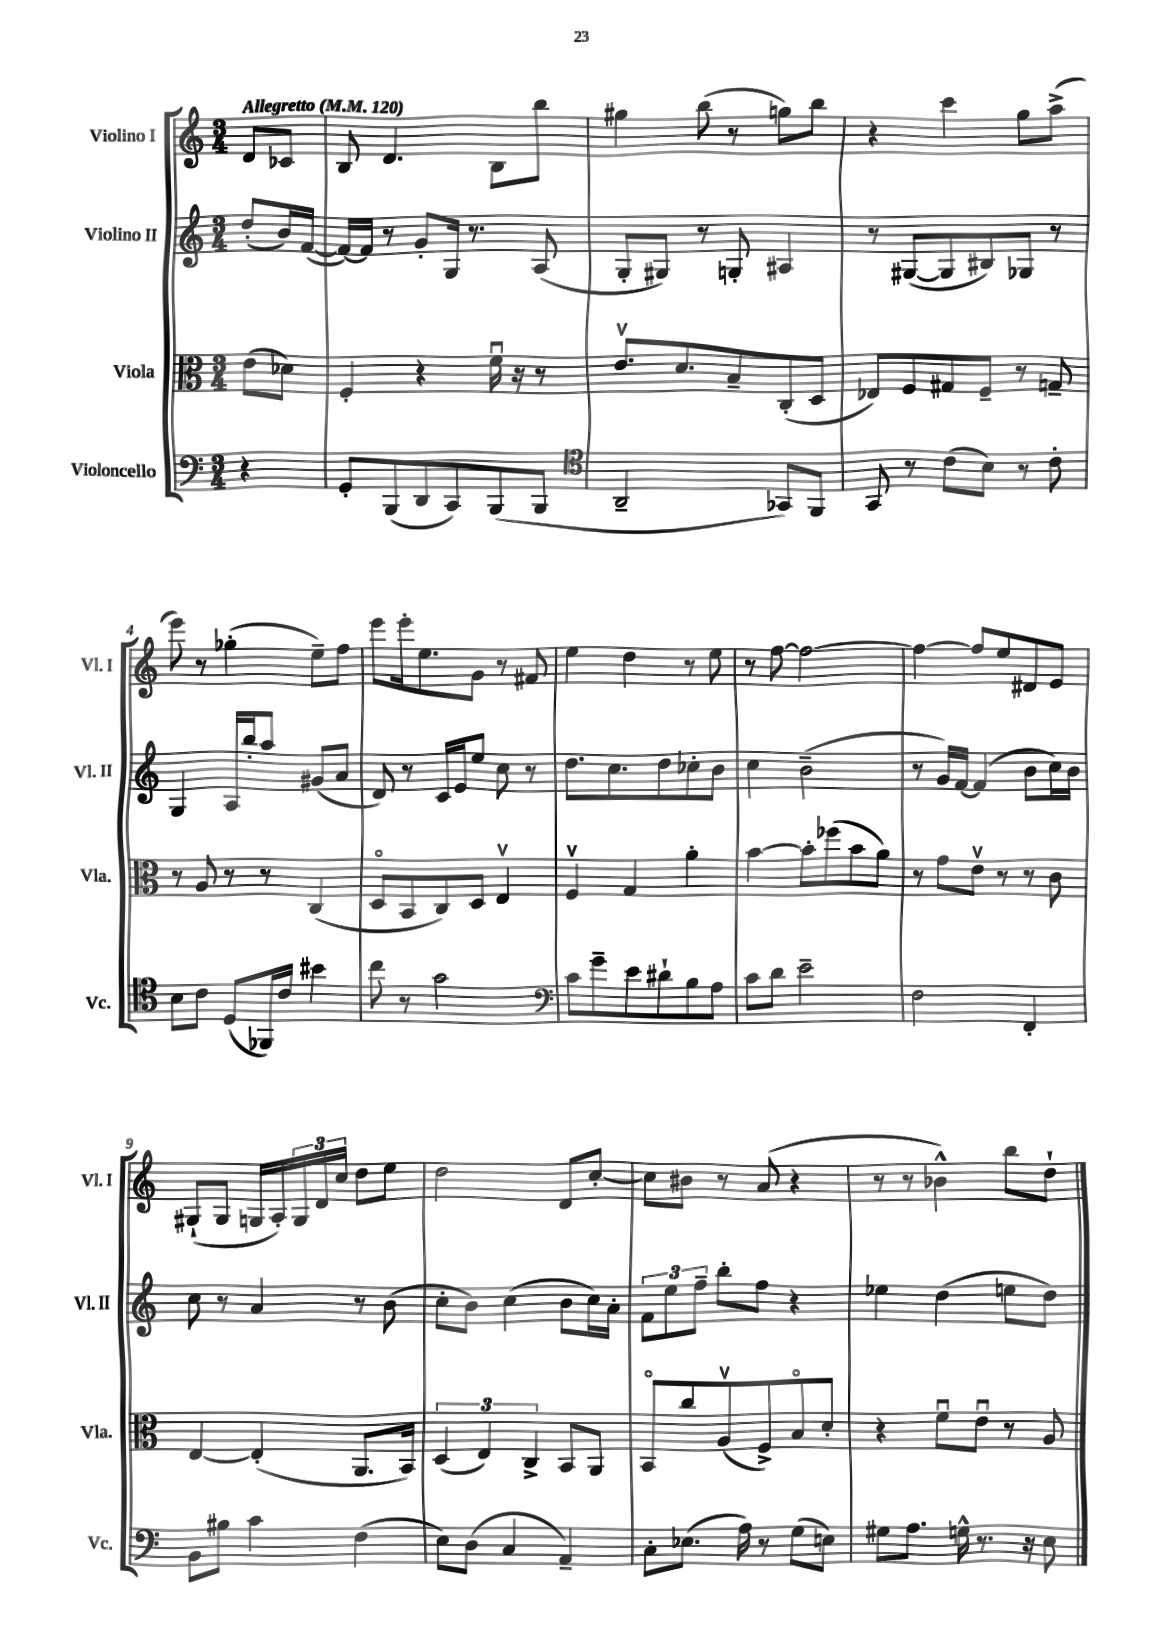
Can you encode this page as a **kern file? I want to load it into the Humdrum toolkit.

**kern	**kern	**kern	**kern
*staff4	*staff3	*staff2	*staff1
*clefF4	*clefC3	*clefG2	*clefG2
*k[]	*k[]	*k[]	*k[]
*M3/4	*M3/4	*M3/4	*M3/4
*MM120	*MM120	*MM120	*MM120
4r	(8e	(8dd'	8d
.	8d-)	16b)	8c-
.	.	([16f	.
=	=	=	=
8GG'	4F'	16f_)	8B
.	.	16f]	.
(8BBB	.	8r	4.d
8DD	4r	8g'	.
8CC)	.	16G	.
.	.	8.r	.
(8BBB	16fu	.	8B
.	16r	.	.
8BBB	8r	(8A	8bb
=	=	=	=
*clefC4	*	*	*
2AA~	8.ev	8G'	4gg#
.	.	8G#)	.
.	8.d	.	.
.	.	8r	(8bb
.	8B~	8G'	8r
8GG-)	(8C'	4A#	8gg)
8FF	8D	.	8bb
=	=	=	=
8GG	8E-)	8r	4r
8r	8F	([8G#	.
(8c	8G#	8G#]	4ccc
8B)	8F~	8B#)	.
8r	8r	8G-	8gg
8c'	8G~	8r	(8aa^
=	=	=	=
8B	8r	4G	8eee)
8c	8A	.	8r
(8D	8r	16A	(4gg-'
.	.	16bb'	.
16FF-)	8r	8aa	.
16c	.	.	.
4b#	(4C	(8g#	8ee~)
.	.	8a	8ff
=	=	=	=
8cc	8Do	8d)	8eee
8r	8BB	8r	16eee'
.	.	.	8.ee
2g	8C)	16c	.
.	.	16e	.
.	8D	8ee	8g
.	4Ev	8cc	8r
.	.	8r	8f#
=	=	=	=
*clefF4	*	*	*
8c	4Fv	8.dd	4ee
8g~	.	.	.
.	.	8.cc	.
8e	4G	.	4dd
8d#`	.	8dd	.
8B	4a'	8cc-'	8r
8A	.	8b	8ee
=	=	=	=
8c	[4b	4cc	8r
8d	.	.	[8ff
2e~	8b']	(2b~	2ff_
.	(8ff-	.	.
.	8b	.	.
.	8a)	.	.
=	=	=	=
2F	8r	8r	4ff_
.	8g	16g)	.
.	.	[16f	.
.	8ev	(4f]	8ff]
.	8r	.	8ee
4FF'	8r	8b	8d#
.	8c	16cc)	8e
.	.	16b	.
=	=	=	=
8BB	[4E	8cc	(8G#`
8B#	.	8r	8G#
4c	(4E']	4a	16G
.	.	.	16A')
.	.	.	24G
.	.	.	24d
.	.	.	24cc
(4F	8.AA	8r	8dd
.	.	(8b	8ee
.	16BB)	.	.
=	=	=	=
8E)	(6D	8cc'	2dd
(8D	.	8b)	.
.	6E)	.	.
4C	.	(4cc	.
.	6C^	.	.
4AA~)	8BB	8b	8d
.	8AA	16cc)	[8cc'
.	.	16a'	.
=	=	=	=
8C'	8BBo	12f	8cc]
.	.	12ee	.
(8.E-	8cc	.	8b#
.	.	12ff~	.
.	(8Av	8bb'	8r
16A)	.	.	.
8r	8F^)	8ff	(8a
(8G	8Bo	4r	4r
8E)	8d'	.	.
=	=	=	=
8G#	4r	4ee-	8r
8.A	.	.	8r
.	8fu	(4dd	4b-^^)
16G^^	.	.	.
8.r	8eu	.	.
.	8r	8ee	8bb
16r	.	.	.
8E	8A	8dd)	8dd`
==	==	==	==
*-	*-	*-	*-
